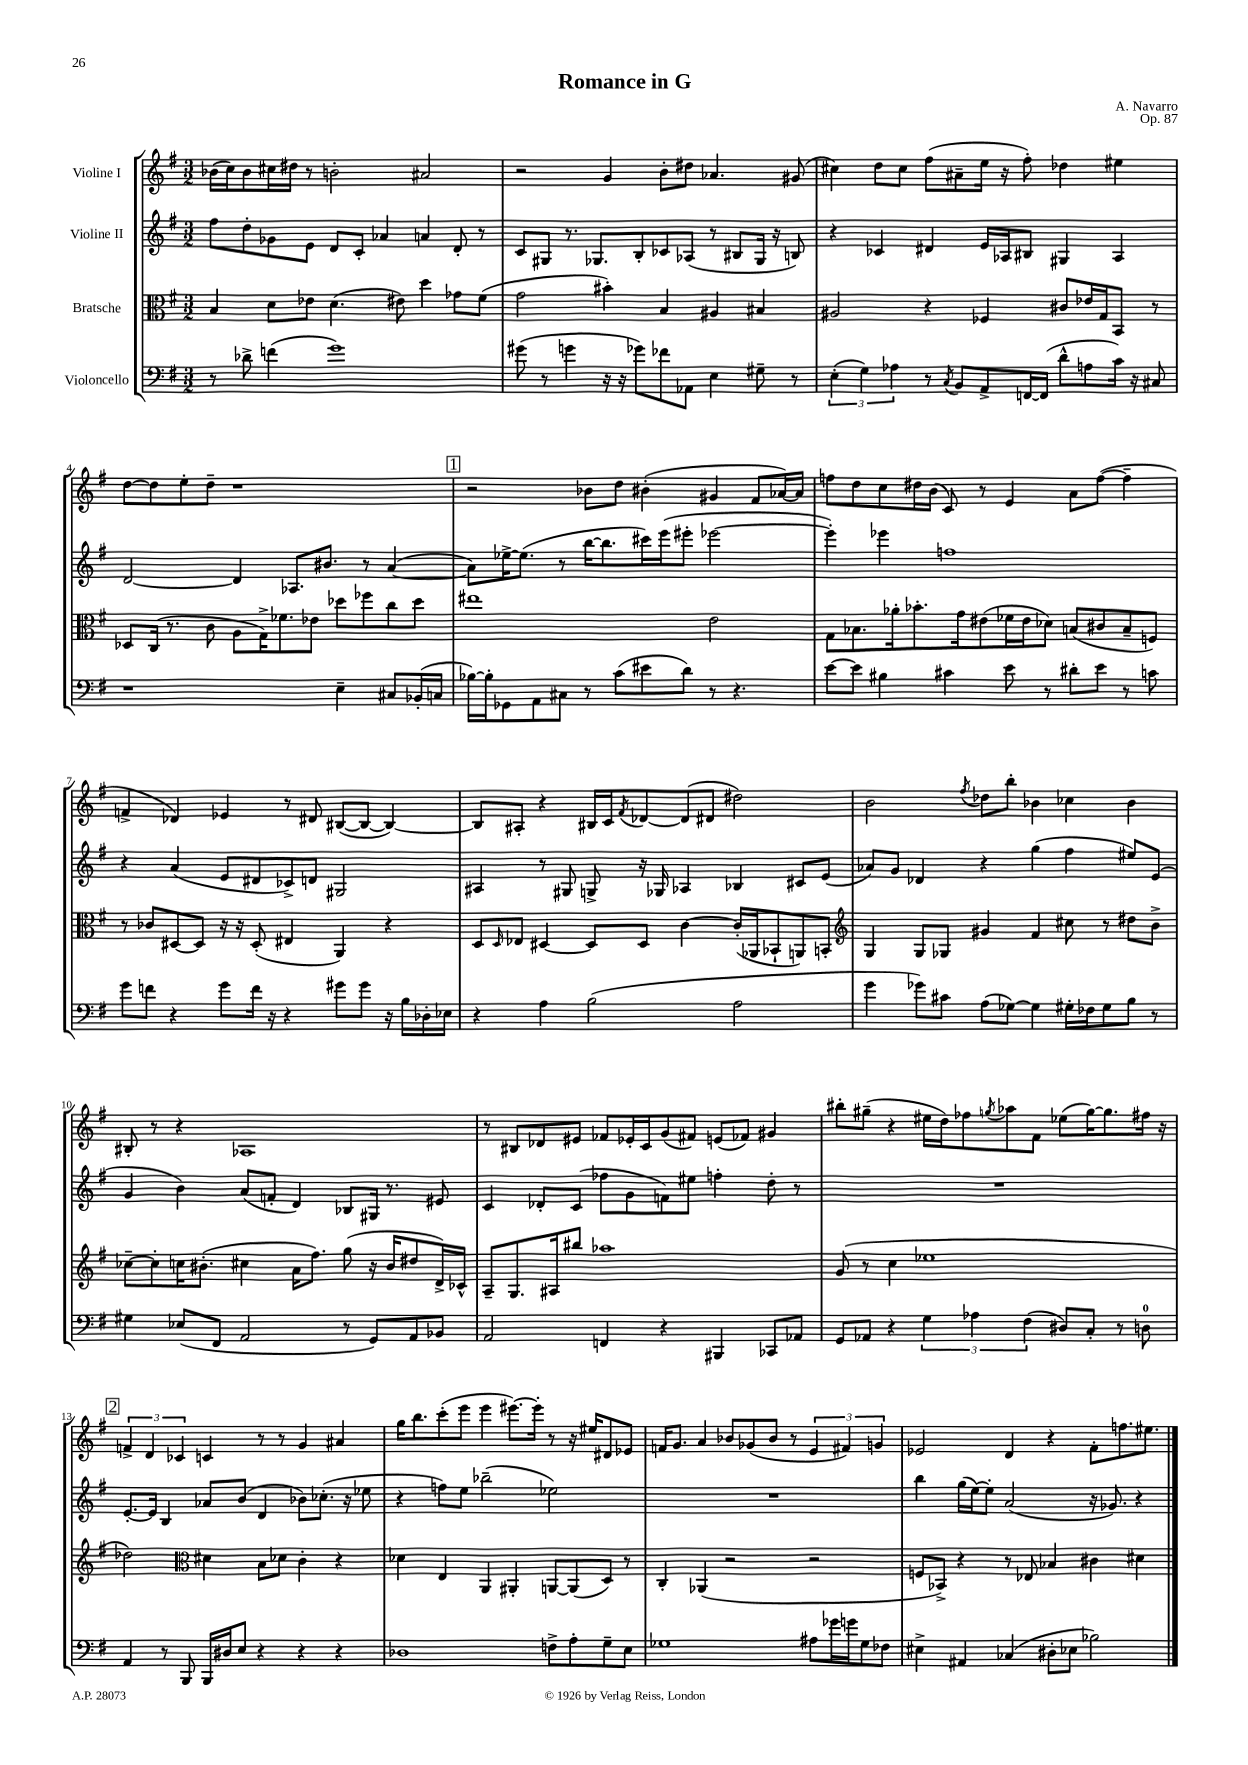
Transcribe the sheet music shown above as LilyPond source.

\header { title = "Romance in G" composer = "A. Navarro" opus = "Op. 87" }
<<
\new StaffGroup <<
\new Staff = "s0" \with { instrumentName = "Violine I" } {
    \clef treble \key g \major \numericTimeSignature \time 3/2
    bes'16( c''16) bes'8 cis''16 dis''16 r8 b'2-. ais'2 |
    r2 g'4 b'8-. dis''8 aes'4. gis'8( |
    cis''4) d''8 cis''8 fis''8( ais'8-- e''16 r16 fis''8-.) des''4 eis''4 |
    d''8~ d''8 e''8-. d''8-- r1 |
    \mark \markup { \box "1" } r2 bes'8 d''8 bis'4-.( gis'4 fis'8 aes'16~) aes'16 |
    f''8 d''8 c''8 dis''16 b'16( c'8) r8 e'4 a'8 f''8~( f''4-- |
    f'4-> des'4) ees'4 r8 dis'8 bis8~( bis8~ bis4~) |
    bis8 ais8-. r4 bis16 c'16 \acciaccatura { fis'8 } des'8~ des'8( dis'8 dis''2) |
    b'2 \acciaccatura { fis''8 } des''8 b''8-. bes'4 ces''4 bes'4 |
    bis8-. r8 r4 aes1 |
    r8 bis8 des'8 eis'8 fes'8 ees'16-. c'16 g'8( fis'8) e'8( fes'8) gis'4 |
    bis''8-. gis''8--( r4 eis''16 d''16) fes''8 \acciaccatura { g''8 } aes''8 fis'8 ees''8( g''16~) g''8. fis''16 r16 |
    \mark \markup { \box "2" } \tuplet 3/2 { f'4-> d'4 ces'4 } c'4 r8 r8 g'4 ais'4 |
    g''16 b''8. c'''8-.( e'''8 e'''4 eis'''8.~) eis'''16-. r8 r16 eis''16 dis'8 ees'8 |
    f'16 g'8. a'4 bes'8 ges'8( bes'8 r8 \tuplet 3/2 { e'4 fis'4) g'4 } |
    ees'2 d'4 r4 fis'8-. f''8. eis''8. \bar "|." |
}
\new Staff = "s1" \with { instrumentName = "Violine II" } {
    \clef treble \key g \major \numericTimeSignature \time 3/2
    fis''8 d''8-. ges'8 e'8 d'8 c'8-. aes'4 a'4 d'8-. r8 |
    c'8 gis8 r8. ges8. b8-. ces'8 aes8( r8 bis8 ges16 r16 b8) |
    r4 ces'4 dis'4 e'16 aes16 bis8 gis4 aes4 |
    d'2~ d'4 aes8. bis'8. r8 a'4~( |
    \mark \markup { \box "1" } a'8) ees''16~-> ees''8.( r8 b''16~ b''8. cis'''16) e'''16( eis'''8-. ees'''2~ |
    ees'''4-.) ees'''4 f''1 |
    r4 a'4( e'8 dis'8 ces'8->) d'8 gis2 |
    ais4 r8 gis8 g8-> r16 ges16 aes4 bes4 cis'8 e'8( |
    aes'8) g'8 des'4 r4 g''4( fis''4 eis''8) e'8( |
    g'4 b'4) a'8( f'8-. d'4) bes8 gis16 r8. eis'8 |
    c'4 des'8-. c'8( fes''8 g'8 f'8) eis''8 f''4-. d''8-. r8 |
    R1. |
    \mark \markup { \box "2" } e'8.~-. e'16 b4 aes'8 b'8( d'4 bes'8) ces''8.-.( r16 ees''8 |
    r4 f''8) e''8 bes''2--( ees''2) |
    R1. |
    b''4 g''16( e''16~) e''8-. a'2( r16 ges'8.) r4 \bar "|." |
}
\new Staff = "s2" \with { instrumentName = "Bratsche" } {
    \clef alto \key g \major \numericTimeSignature \time 3/2
    b4 d'8 ees'8 d'4.( eis'8) d''4 ges'8 fis'8( |
    g'2 bis'4-.) b4 ais4 bis4 |
    ais2 r4 fes4 cis'8 ees'16 g16 b,8 r8 |
    des8 c16( r8. c'8 a8 g16->) fes'8. ees'8 des''8 fes''8 c''8 des''8 |
    \mark \markup { \box "1" } eis''1 e'2 |
    g8 bes8. aes'16-. bes'8.-. g'16 eis'8( fes'16 eis'16 des'8) b8( cis'8 b8-- f8) |
    r8 ces'8 dis8~ dis8 r16 r16 dis8-.( eis4 a,4) r4 |
    d8 \grace { d16 } ees8 dis4~ dis8 dis8 c'4~ c'16-.( aes,16 bes,8-! a,8) b,8-. |
    \clef treble g4 g8 ges8 gis'4 fis'4 cis''8 r8 dis''8 b'8-> |
    ces''8~-- ces''8-. c''16 bis'8.-.( cis''4 a'16 fis''8.) g''8( r16 bis'16 dis''8 d'16->) ces'16-^ |
    a8-- g8. ais16 bis''8 aes''1 |
    g'8( r8 c''4 ees''1 |
    \mark \markup { \box "2" } des''2) \clef alto dis'4 b8 des'8 c'4-. r4 |
    des'4 e4 a,4 ais,4-. a,8~ a,8( d8) r8 |
    c4-. aes,4( r2 r2 |
    f8 bes,8->) r4 r8 ees8 bes4 cis'4 dis'4 \bar "|." |
}
\new Staff = "s3" \with { instrumentName = "Violoncello" } {
    \clef bass \key g \major \numericTimeSignature \time 3/2
    r8 des'8-> f'4( g'1) |
    gis'8( r8 g'4 r16 r16 ges'8) fes'8 aes,8 e4 gis8-- r8 |
    \tuplet 3/2 { e4-.( g4) aes4 } r8 \acciaccatura { c8 } b,8 a,8-> f,16~ f,16( d'8-^ a8 c'16) r16 cis8 |
    r1 e4-- cis8 bes,16-.( c16 |
    \mark \markup { \box "1" } bes16~) bes16-. ges,8 a,8 cis8 r8 c'8( eis'8 d'8) r8 r4. |
    e'8~ e'8 bis4 cis'4 e'8 r8 dis'8-. e'8 r8 c'8 |
    g'8 f'8 r4 g'8 f'16 r16 r4 gis'8 gis'8 r16 b16 des16-. ees16 |
    r4 a4 b2( a2 |
    g'4 ges'8) cis'8 a8( ges8~) ges4 gis16-. fes16 gis8 b8 r8 |
    gis4 ees8( fis,8 a,2 r8 g,8) a,8 bes,8 |
    a,2 f,4 r4 bis,,4 ces,8 aes,8 |
    g,8 aes,8 r4 \tuplet 3/2 { g4 aes4 fis4( } dis8) c8-. r8 d8-0 |
    \mark \markup { \box "2" } a,4 r8 b,,8 b,,16 dis16 e8 r4 r4 r4 |
    des1 f8-> a8-. g8-- e8 |
    ges1 ais8 ges'16 g'16 ges8 fes8 |
    eis4-> ais,4 ces4( dis8-. ees8 bes2) \bar "|." |
}
>>
>>
